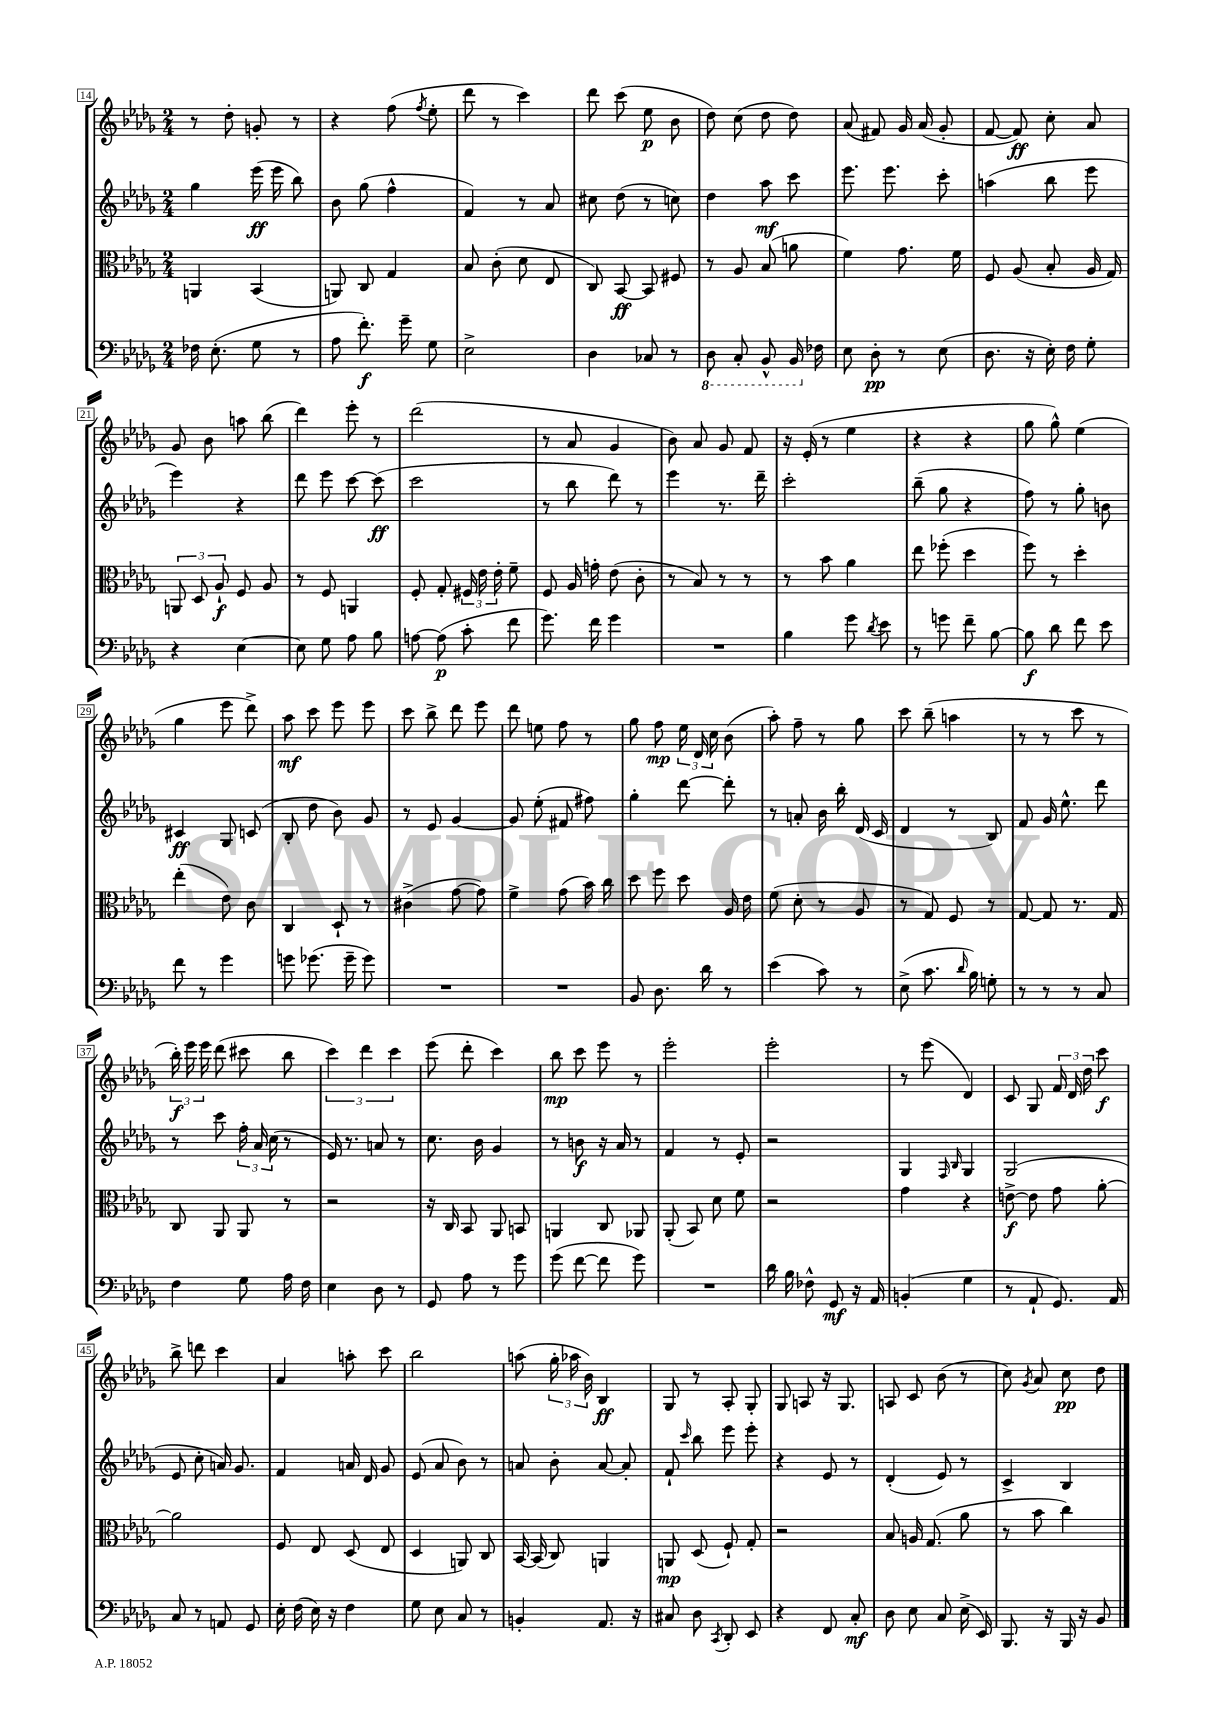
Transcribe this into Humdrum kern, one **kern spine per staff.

**kern	**kern	**kern	**kern
*staff4	*staff3	*staff2	*staff1
*clefF4	*clefC3	*clefG2	*clefG2
*k[b-e-a-d-g-]	*k[b-e-a-d-g-]	*k[b-e-a-d-g-]	*k[b-e-a-d-g-]
*M2/4	*M2/4	*M2/4	*M2/4
16F-	4AA	4gg-	8r
(8.E-'	.	.	.
.	.	.	8dd-'
8G-	(4BB-	(16eee-	8g'
.	.	16eee-	.
8r	.	8bb-)	8r
=	=	=	=
8A-	8AA)	8b-	4r
8.f')	8C	(8gg-	.
.	4G-	4ff^^	(8ff
16g-~	.	.	.
.	.	.	8qff
8G-	.	.	8ee-'
=	=	=	=
2E-^	8B-	4f)	8ddd-
.	(8c'	.	8r
.	8d-	8r	4ccc)
.	8E-	8a-	.
=	=	=	=
4D-	8C)	8cc#	8ddd-
.	[8BB-	(8dd-	(8ccc
8C-	8BB-]	8r	8ee-
8r	8F#	8cc)	8b-
=	=	=	=
8DD-	8r	4dd-	8dd-)
8CC'	8A-	.	(8cc
8BBB-^^	(8B-	8aa-	8dd-
16BBB-	8a	8ccc	8dd-)
16F-	.	.	.
=	=	=	=
8E-	4f)	8.eee-	(8a-
8D-'	.	.	8f#)
.	.	8.eee-	.
8r	8.g-	.	16g-
.	.	.	(16a-
(8E-	.	8ccc'	8g-'
.	16f	.	.
=	=	=	=
8.D-	8F	(4aa	[8f
.	(8A-	.	8f])
16r	.	.	.
16E-')	8B-'	8bb-	8cc'
16F	.	.	.
8G-'	16A-	8eee-	8a-
.	16G-)	.	.
=	=	=	=
4r	12AA	4eee-)	8g-
.	12D-	.	.
.	.	.	8b-
.	12A-`	.	.
[4E-	8F	4r	8aa
.	8A-	.	(8bb-
=	=	=	=
8E-]	8r	8ddd-	4ddd-)
8G-	8F	8eee-	.
8A-	4AA	[8ccc	8eee-'
8B-	.	(8ccc]	8r
=	=	=	=
[8A	8F'	2ccc	(2ddd-
(8A]	8G-'	.	.
8c'	24F#	.	.
.	24e-	.	.
.	24e-'	.	.
8f	8f~	.	.
=	=	=	=
8.g-)	8F	8r	8r
.	16A-	8bb-	8a-
16f	16g'	.	.
4g-	(8e-	8ddd-)	4g-
.	8c'	8r	.
=	=	=	=
2r	8r	4eee-	8b-)
.	8B-)	.	8a-
.	8r	8.r	8g-
.	8r	.	8f
.	.	16ddd-~	.
=	=	=	=
4B-	8r	2ccc'	16r
.	.	.	(16e-'
.	8b-	.	8r
8g-	4a-	.	4ee-
8qd-	.	.	.
8e-	.	.	.
=	=	=	=
8r	8ee-	(8bb-~	4r
8g	(8ff-'	8gg-	.
8f~	4dd-	4r	4r
[8B-	.	.	.
=	=	=	=
8B-]	8ff)	8ff)	8gg-
8d-	8r	8r	8gg-^^)
8f	4dd-'	8gg-'	(4ee-
8e-	.	8b	.
=	=	=	=
8f	(4ee-'	4c#	4gg-
8r	.	.	.
4g-	8e-)	8G-	8eee-
.	8c	(8c	8ddd-^)
=	=	=	=
8g	4C	8B-'	8aa-
(8.g-	.	8dd-	8ccc
.	8D-`	8b-)	8eee-
16g-~	.	.	.
8g-)	8r	8g-	8eee-
=	=	=	=
2r	(4c#^	8r	8ccc
.	.	8e-	8bb-^
.	[8g-	[4g-	8ddd-
.	8g-])	.	8eee-
=	=	=	=
2r	4f^	8g-]	8ddd-
.	.	(8ee-'	8ee
.	(8g-	8f#	8ff
.	16b-)	8ff#)	8r
.	16cc	.	.
=	=	=	=
8BB-	8dd-	4gg-'	8gg-
8.D-	8ff	.	8ff
.	8dd-	[8ddd-	24ee-
.	.	.	24d-
16d-	.	.	.
.	.	.	24cc
8r	16A-	8ddd-']	(8b-
.	16e-	.	.
=	=	=	=
(4e-	(8f	8r	8aa-')
.	8d-'	8a'	8ff~
8c)	8r	16b-	8r
.	.	16bb-'	.
8r	8A-	(16d-	8gg-
.	.	16c	.
=	=	=	=
(8E-^	8r	4d-	8ccc
8.c	8G-)	.	(8bb-~
.	8F	8r	4aa
16qqd-	.	.	.
16B-)	.	.	.
8G'	8r	8B-)	.
=	=	=	=
8r	[8G-	8f	8r
8r	8G-]	16g-	8r
.	.	8.ee-^^	.
8r	8.r	.	8ccc
8C	.	8ddd-	8r
.	16G-	.	.
=	=	=	=
4F	8C	8r	24bb-')
.	.	.	24eee-
.	.	.	24eee-
.	8AA-	8ccc	(8ddd-
8G-	8AA-	24ff'	8ccc#
.	.	24a-	.
.	.	(24cc	.
16A-	8r	8r	8bb-
16F	.	.	.
=	=	=	=
4E-	2r	16e-)	6ccc)
.	.	8.r	.
.	.	.	6ddd-
8D-	.	8a	.
.	.	.	6ccc
8r	.	8r	.
=	=	=	=
8GG-	16r	8.cc	(8eee-
.	16C	.	.
8A-	8BB-	.	8ddd-'
.	.	16b-	.
8r	8AA-	4g-	4ccc)
8g-	8BB	.	.
=	=	=	=
(8g-	4AA	8r	8bb-
[8f	.	8b	8ccc
8f]	8C	16r	8eee-
.	.	16a-	.
8g-)	8AA-	8r	8r
=	=	=	=
2r	(8AA-'	4f	2eee-'
.	8BB-)	.	.
.	8d-	8r	.
.	8f	8e-'	.
=	=	=	=
16d-	2r	2r	2eee-'
16B-	.	.	.
8F-^^	.	.	.
8GG-	.	.	.
16r	.	.	.
16AA-	.	.	.
=	=	=	=
(4BB'	4g-	4G-	8r
.	.	.	(8eee-
.	.	16qqF	.
.	.	16qqB-	.
4G-	4r	4G-	4d-)
=	=	=	=
8r	[8e^	(2G-	8c
8AA-`	8e]	.	8G-
8.GG-)	8g-	.	24f
.	.	.	24d-
.	.	.	24dd-
.	[8a-'	.	8ccc
16AA-	.	.	.
=	=	=	=
8C	2a-]	8e-	8bb-^
8r	.	8cc'	8ddd
8AA	.	16a)	4ccc
.	.	8.g-	.
8GG-	.	.	.
=	=	=	=
16E-'	8F	4f	4a-
(16F	.	.	.
16E-)	8E-	.	.
16r	.	.	.
4F	(8D-	16a	8aa'
.	.	16d-	.
.	8E-	8g-	8ccc
=	=	=	=
8G-	4D-	(8e-	2bb-
8E-	.	8a-	.
8C	8AA)	8b-)	.
8r	8C	8r	.
=	=	=	=
4BB'	[16BB-	8a	(8aa
.	(16BB-]	.	.
.	8C)	8b-'	24gg-'
.	.	.	24aa-
.	.	.	24b-)
8.AA-	4AA	[8a	4B-
.	.	8a']	.
16r	.	.	.
=	=	=	=
8C#	8AA	8f`	8G-
.	.	16qqccc	.
8D-	(8D-	8bb-	8r
8qCC	.	.	.
8DD-'	8F`)	8eee-	8A-'
8EE-	8G-'	8eee-'	8G-'
=	=	=	=
4r	2r	4r	8G-
.	.	.	8A
8FF	.	8e-	16r
.	.	.	8.G-
8C'	.	8r	.
=	=	=	=
8D-	8B-	(4d-'	8A
8E-	16A	.	8c
.	(8.G-	.	.
8C	.	8e-)	(8b-
(16E-^	8a-	8r	8r
16EE-)	.	.	.
=	=	=	=
8.BBB-	8r	4c^	8cc)
.	.	.	8qg-
.	8b-	.	8a-
16r	.	.	.
16BBB-	4cc)	4B-	8cc
16r	.	.	.
8BB-	.	.	8dd-
==	==	==	==
*-	*-	*-	*-
